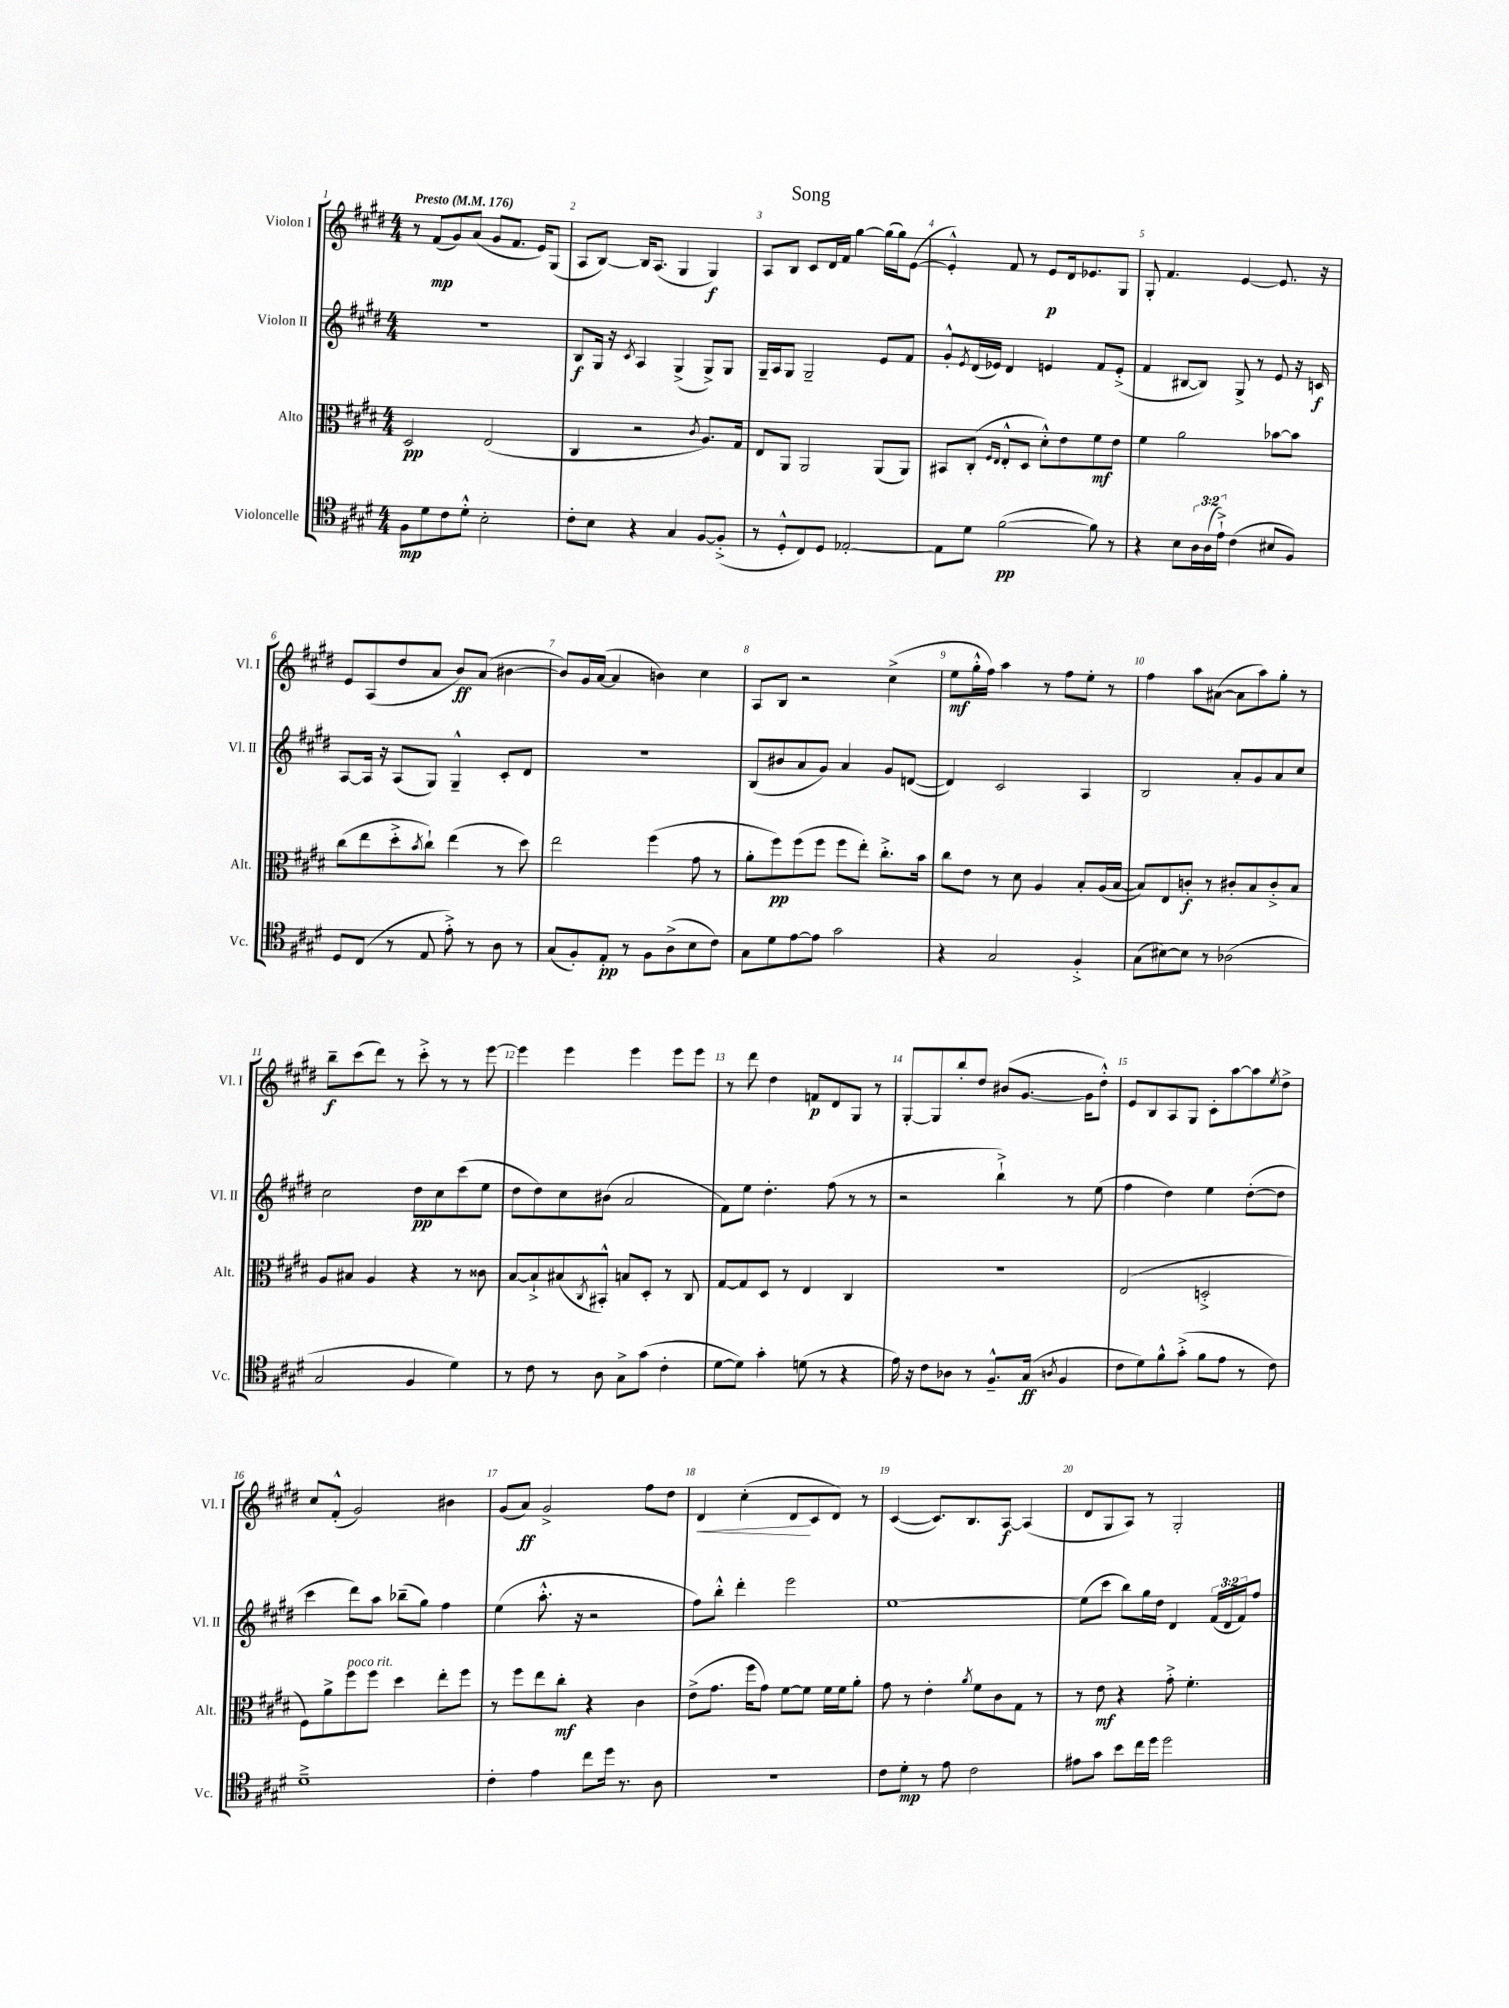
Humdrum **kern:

**kern	**dynam	**kern	**dynam	**kern	**dynam	**kern	**dynam
*part4	*part4	*part3	*part3	*part2	*part2	*part1	*part1
*staff4	*staff4	*staff3	*staff3	*staff2	*staff2	*staff1	*staff1
*I"Violoncelle	*	*I"Alto	*	*I"Violon II	*	*I"Violon I	*
*I'Vc.	*	*I'Alt.	*	*I'Vl. II	*	*I'Vl. I	*
*clefC4	*	*clefC3	*	*clefG2	*	*clefG2	*
*k[f#c#g#d#]	*	*k[f#c#g#d#]	*	*k[f#c#g#d#]	*	*k[f#c#g#d#]	*
*M4/4	*	*M4/4	*	*M4/4	*	*M4/4	*
*MM176	*	*MM176	*	*MM176	*	*MM176	*
=1	=1	=1	=1	=1	=1	=1	=1
!	!	!	!	!	!	!LO:TX:a:B:t=Presto	!
8F#\L	mp	2D#/	pp	1r	.	8r	.
8d#\	.	.	.	.	.	(8f#/L	mp
8c#\	.	.	.	.	.	8g#/)	.
8d#'^^\J	.	.	.	.	.	(8a/J	.
2B'\	.	(2E/	.	.	.	8g#/L	.
.	.	.	.	.	.	8.f#/J	.
.	.	.	.	.	.	16e/KL)	.
.	.	.	.	.	.	(8G#/J	.
=2	=2	=2	=2	=2	=2	=2	=2
8c#'\L	.	4C#/	.	8B/L	f	8A/L	.
8B\J	.	.	.	16G#/Jk	.	[8B/J)	.
.	.	.	.	16r	.	.	.
.	.	.	.	8qc#/	.	.	.
4r	.	2r	.	4A/	.	16B/KL]	.
.	.	.	.	.	.	(8.A/J	.
4G#/	.	.	.	(4G#^/	.	4G#/	.
.	.	8qc#/	.	.	.	.	.
[8F#/L	.	8.A/L)	.	8G#^/L)	.	4G#/)	f
(8F#'^/J]	.	.	.	8G#/J	.	.	.
.	.	16G#/Jk	.	.	.	.	.
=3	=3	=3	=3	=3	=3	=3	=3
8r	.	8E/L	.	16G#~/LL	.	8A/L	.
.	.	.	.	16A/J	.	.	.
8D#'^^/L	.	8AA/J	.	8G#/J	.	8B/J	.
8C#/)	.	2AA/	.	2G#~/	.	8c#/L	.
8D#/J	.	.	.	.	.	16d#/L	.
.	.	.	.	.	.	16f#/JJ	.
[2E-X'/	.	.	.	.	.	[4gg#\	.
.	.	(8AA/L	.	8e/L	.	(16gg#\LL]	.
.	.	.	.	.	.	16gg#\J)	.
.	.	8AA/J)	.	8f#/J	.	([8e\J	.
=4	=4	=4	=4	=4	=4	=4	=4
8E-\L]	.	8BB#X/L	.	8g#'^^/L	.	4e'^^/])	.
.	.	.	.	8qe/	.	.	.
8d#\J	.	(8C#'/J	.	(16d#/L	.	.	.
.	.	.	.	16e-X/JJ)	.	.	.
.	.	16qqF#/LL	.	.	.	.	.
.	.	16qqE/JJ	.	.	.	.	.
([2f#\	pp	8E'^^/L	.	4d#/	.	8f#/	.
.	.	8D#/J	.	.	.	8r	.
.	.	8d#'^^\L)	.	4en/	.	8e/L	p
.	.	8e\	.	.	.	16d#/k	.
.	.	.	.	.	.	8.e-X/	.
8f#\])	.	8f#\	mf	8f#/L	.	.	.
8r	.	8e\J	.	(8e'^/J	.	8G#/J	.
=5	=5	=5	=5	=5	=5	=5	=5
4r	.	4f#\	.	4f#/	.	8G#'/	.
.	.	.	.	.	.	4.f#/	.
8B\L	.	2a\	.	[8B#X/L	.	.	.
24A\L	.	.	.	8B#/J])	.	.	.
(24A\	.	.	.	.	.	.	.
24e`^\JJ)	.	.	.	.	.	.	.
(4c#\	.	.	.	8G#^/	.	[4e/	.
.	.	.	.	8r	.	.	.
8B#X/L	.	[8b-X\L	.	8e/	.	8.e/]	.
8F#/J)	.	8b-\J]	.	16r	.	.	.
.	.	.	.	16cn/	f	16r	.
!!LO:LB:g=z
=6	=6	=6	=6	=6	=6	=6	=6
8D#/L	.	(8cc#\L	.	[8A/L	.	8e/L	.
(8C#/J	.	8ee\	.	16A/Jk]	.	(8A/	.
.	.	.	.	16r	.	.	.
8r	.	8dd#'^\	.	(8A/L	.	8dd#/	.
.	.	8qb/	.	.	.	.	.
8E/	.	8cc#`\J)	.	8G#/J)	.	8a/J	.
8e'^\)	.	(4ee\	.	4G#~^^/	.	8b/L)	ff
8r	.	.	.	.	.	(8a/J	.
8A\	.	8r	.	8c#'/L	.	[4b#X\	.
8r	.	8dd#\)	.	8d#/J	.	.	.
=7	=7	=7	=7	=7	=7	=7	=7
(8G#/L	.	2ee\	.	1r	.	8b#/L])	.
8F#'/)	.	.	.	.	.	16g#/L	.
.	.	.	.	.	.	([16a/JJ	.
8E'/J	pp	.	.	.	.	4a/]	.
8r	.	.	.	.	.	.	.
8F#\L	.	(4ff#\	.	.	.	4bn\)	.
(8A^\	.	.	.	.	.	.	.
8B\	.	8g#\	.	.	.	4cc#\	.
8c#\J)	.	8r	.	.	.	.	.
=8	=8	=8	=8	=8	=8	=8	=8
8G#\L	.	8a'\L	.	(8B/L	.	8A/L	.
8d#\	.	8ff#\)	pp	8b#X/	.	8B/J	.
[8e\	.	(8ff#\	.	8a/	.	2r	.
8e\J]	.	8ff#\J	.	8g#/J)	.	.	.
2g#\	.	8ff#\L	.	4a/	.	.	.
.	.	8ee'\J)	.	.	.	.	.
.	.	8.cc#'^\L	.	8g#/L	.	(4cc#^\	.
.	.	.	.	([8dn/J	.	.	.
.	.	16b\Jk	.	.	.	.	.
=9	=9	=9	=9	=9	=9	=9	=9
4r	.	8cc#\L	.	4d/])	.	8ee\L	mf
.	.	8e\J	.	.	.	16gg#'^^\L	.
.	.	.	.	.	.	16ff#\JJ)	.
2G#/	.	8r	.	2c#/	.	4aa\	.
.	.	8d#\	.	.	.	.	.
.	.	4A/	.	.	.	8r	.
.	.	.	.	.	.	8ff#\L	.
4F#'^/	.	8B'/L	.	4A/	.	8ee'\J	.
.	.	(16A/L	.	.	.	8r	.
.	.	[16B/JJ	.	.	.	.	.
=10	=10	=10	=10	=10	=10	=10	=10
(8G#\L	.	8B/L])	.	2B/	.	4ff#\	.
[8B#X\)	.	8E/	.	.	.	.	.
8B#\J]	.	8cn'/J	f	.	.	8aa\L	.
8r	.	8r	.	.	.	([8a#X\J	.
(2A-X\	.	8c#X'/L	.	8a'/L	.	8a#\L]	.
.	.	8B/	.	8g#/	.	8aa\)	.
.	.	8c#'^/	.	8a/	.	8gg#'\J	.
.	.	8B/J	.	8cc#/J	.	8r	.
!!LO:LB:g=z
=11	=11	=11	=11	=11	=11	=11	=11
2G#/	.	8A/L	.	2cc#\	.	8bb~\L	f
.	.	8B#X/J	.	.	.	(8ccc#\	.
.	.	4A/	.	.	.	8ddd#\J)	.
.	.	.	.	.	.	8r	.
4F#/	.	4r	.	8dd#\L	pp	8ccc#'^\	.
.	.	.	.	8cc#\	.	8r	.
4d#\)	.	8r	.	(8ccc#\	.	8r	.
.	.	8c##X\	.	8ee\J	.	[8eee\	.
=12	=12	=12	=12	=12	=12	=12	=12
8r	.	[8B/L	.	8dd#\L	.	4eee\]	.
8c#\	.	8B`^/]	.	8dd#\)	.	.	.
8r	.	(8B#X/	.	8cc#\	.	4eee\	.
.	.	8qC#/	.	.	.	.	.
8A\	.	8BB#X'^^/J)	.	(8b#X\J	.	.	.
8G#^\L	.	8Bn/L	.	2a/	.	4eee\	.
(8g#\J	.	8D#'/J	.	.	.	.	.
4c#'\	.	8r	.	.	.	8eee\L	.
.	.	8C#/	.	.	.	8eee\J	.
=13	=13	=13	=13	=13	=13	=13	=13
[8d#\L	.	[8G#/L	.	8f#\L)	.	8r	.
8d#\J])	.	8G#/]	.	8ee\J	.	8ddd#\	.
4g#'\	.	8D#/J	.	4.dd#'\	.	4dd#\	.
.	.	8r	.	.	.	.	.
(8dn\	.	4E/	.	.	.	8fn/L	p
8r	.	.	.	(8ff#\	.	8d#/	.
4r	.	4C#/	.	8r	.	8G#/J	.
.	.	.	.	8r	.	8r	.
=14	=14	=14	=14	=14	=14	=14	=14
16e\)	.	1r	.	2r	.	[8G#'/L	.
16r	.	.	.	.	.	.	.
8c#\L	.	.	.	.	.	8G#/]	.
8A-X\J	.	.	.	.	.	8bb'/	.
8r	.	.	.	.	.	8dd#/J	.
8.F#~^^/L	.	.	.	4bb`^\)	.	(8b#X/L	.
.	.	.	.	.	.	[8.g#/J	.
(16G#/Jk	ff	.	.	.	.	.	.
8qAn/	.	.	.	.	.	.	.
4F#/	.	.	.	8r	.	.	.
.	.	.	.	.	.	16g#\KL]	.
.	.	.	.	(8ee\	.	8dd#'^^\J)	.
=15	=15	=15	=15	=15	=15	=15	=15
8c#\L	.	(2E/	.	4ff#\	.	8e/L	.
8d#\)	.	.	.	.	.	8B/	.
8f#^^\	.	.	.	4dd#\)	.	8A/	.
(8g#'^\J	.	.	.	.	.	8G#/J	.
8f#\L	.	2Dn'^/	.	4ee\	.	8c#'\L	.
8e\J	.	.	.	.	.	[8aa\	.
8r	.	.	.	([8dd#'\L	.	8aa\]	.
.	.	.	.	.	.	8qee/	.
8c#\)	.	.	.	8dd#\J]	.	8dd#^\J	.
!!LO:LB:g=z
=16	=16	=16	=16	=16	=16	=16	=16
1d#~^	.	8F#\L)	.	4ccc#\	.	8cc#/L	.
.	.	8a^\	.	.	.	(8f#'^^/J	.
!	!	!LO:TX:a:i:t=poco rit.	!	!	!	!	!
.	.	8ff#\	.	8ddd#\L)	.	2g#/)	.
.	.	8ff#\J	.	8aa\J	.	.	.
.	.	4dd#\	.	(8bb-X~\L	.	.	.
.	.	.	.	8gg#\J)	.	.	.
.	.	8ee'\L	.	4ff#\	.	4b#X\	.
.	.	8ff#\J	.	.	.	.	.
=17	=17	=17	=17	=17	=17	=17	=17
4c#'\	.	8r	.	(4ee\	.	(8g#/L	.
.	.	8ff#\L	.	.	.	8a/J)	ff
4e\	.	8ee\	.	8.aa'^^\	.	2g#^/	.
.	.	8cc#'\J	mf	.	.	.	.
.	.	.	.	16r	.	.	.
8cc#\L	.	4r	.	2r	.	.	.
16dd#\Jk	.	.	.	.	.	.	.
8.r	.	.	.	.	.	.	.
.	.	4c#\	.	.	.	8ff#\L	.
8A\	.	.	.	.	.	8dd#\J	.
=18	=18	=18	=18	=18	=18	=18	=18
!	!	!	!	!	!	!	!LO:HP:b
1r	.	(8e^\L	.	8ff#\L)	.	4d#/	<
.	.	8.g#\J	.	8bb'^^\J	.	.	.
.	.	.	.	4ddd#'\	.	(4cc#'\	.
.	.	16ff#\KL	.	.	.	.	.
.	.	8g#\J)	.	.	.	.	.
.	.	[8f#\L	.	2eee\	.	8d#/L	.
.	.	8f#\J]	.	.	.	8c#/	[
.	.	16f#\LL	.	.	.	8d#/J)	.
.	.	16f#\J	.	.	.	.	.
.	.	8a'\J	.	.	.	8r	.
=19	=19	=19	=19	=19	=19	=19	=19
8c#\L	.	8g#\	.	[1ee	.	([4c#/	.
8d#'\J	mp	8r	.	.	.	.	.
8r	.	4e'\	.	.	.	8.c#/L])	.
8e\	.	.	.	.	.	.	.
.	.	.	.	.	.	8.B/	.
.	.	8qa/	.	.	.	.	.
2c#\	.	8f#\L	.	.	.	.	.
.	.	8c#\	.	.	.	[8A/J	f
.	.	8G#\J	.	.	.	(4A/]	.
.	.	8r	.	.	.	.	.
=20	=20	=20	=20	=20	=20	=20	=20
8e#X\L	.	8r	.	(8ee\L]	.	8d#/L	.
8g#\J	.	8e\	mf	8ccc#\J	.	8G#/	.
8b\L	.	4r	.	8bb\L)	.	8A/J)	.
16cc#\L	.	.	.	16gg#\L	.	8r	.
16dd#\JJ	.	.	.	16dd#\JJ	.	.	.
2dd#\	.	8g#'^\	.	4d#/	.	2G#'/	.
.	.	4.f#'\	.	.	.	.	.
.	.	.	.	(24f#/LL	.	.	.
.	.	.	.	24d#/	.	.	.
.	.	.	.	24f#/J)	.	.	.
.	.	.	.	8ff#/J	.	.	.
==	==	==	==	==	==	==	==
*-	*-	*-	*-	*-	*-	*-	*-
